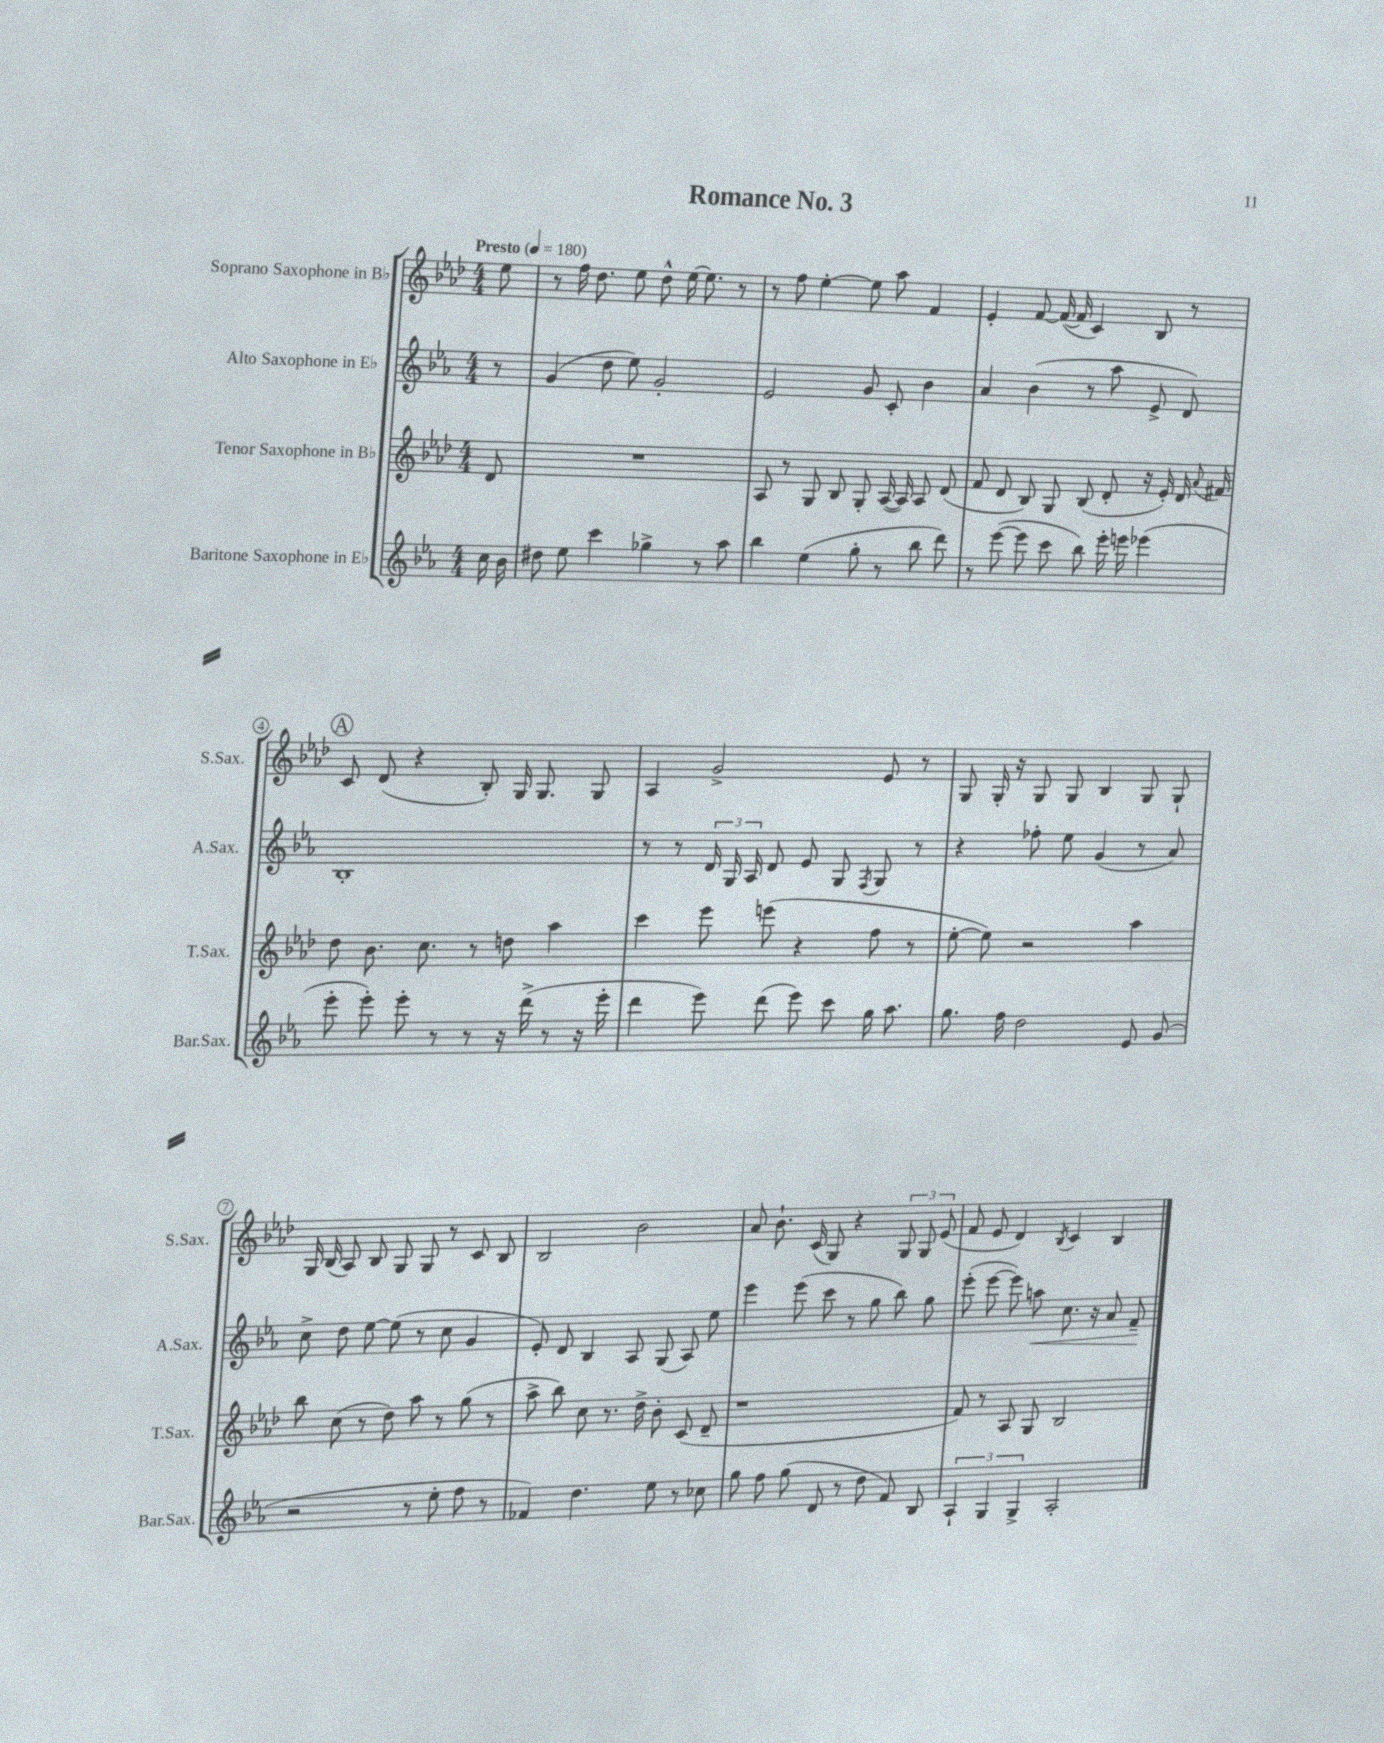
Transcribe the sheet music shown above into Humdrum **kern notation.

**kern	**kern	**kern	**dynam	**kern
*part4	*part3	*part2	*part2	*part1
*staff4	*staff3	*staff2	*staff2	*staff1
*I"Baritone Saxophone in E♭	*I"Tenor Saxophone in B♭	*I"Alto Saxophone in E♭	*	*I"Soprano Saxophone in B♭
*I'Bar.Sax.	*I'T.Sax.	*I'A.Sax.	*	*I'S.Sax.
*clefG2	*clefG2	*clefG2	*	*clefG2
*k[b-e-a-]	*k[b-e-a-d-]	*k[b-e-a-]	*	*k[b-e-a-d-]
*M4/4	*M4/4	*M4/4	*	*M4/4
*MM180	*MM180	*MM180	*	*MM180
=	=	=	=	=
!	!	!	!	!LO:TX:a:B:t=Presto
16cc\	8d-/	8r	.	8ee-\
16b-\	.	.	.	.
=1	=1	=1	=1	=1
8dd#X\	1r	(4g/	.	8r
8ee-\	.	.	.	16ff\
.	.	.	.	8.dd-\
4ccc\	.	8dd\	.	.
.	.	8ee-\)	.	8ee-\
4gg-X^\	.	2g'/	.	8dd-^^\
.	.	.	.	[16ee-\
.	.	.	.	8.ee-\]
8r	.	.	.	.
8aa-\	.	.	.	8r
=2	=2	=2	=2	=2
4bb-\	8A-/	2e-/	.	8r
.	8r	.	.	8ff\
(4ee-\	8G/	.	.	[4ee-'\
.	8B-/	.	.	.
8gg'\	8G'/	8g/	.	8ee-\]
8r	([16A-/	8c'/	.	8aa-\
.	16A-/])	.	.	.
8bb-\	8A-/	4b-\	.	4f/
8ddd\)	(8d-/	.	.	.
=3	=3	=3	=3	=3
8r	8f/	4a-/	.	4e-'/
([8eee-\	8d-/	.	.	.
8eee-\]	8B-/)	(4b-\	.	[8f/
8ccc\	8G/	.	.	(16f/_
.	.	.	.	16f/]
8bb-\)	(8B-/	8r	.	4c/)
16eee-'\	8d-'/	8aa-\	.	.
16eeen\	.	.	.	.
(4eee-X\	16r	8e-^/	.	8B-/
.	16e-'/)	.	.	.
.	16d-/	8d/)	.	8r
.	8qqa-/	.	.	.
.	16f#X/	.	.	.
!!LO:LB:g=z
!!LO:REH:place=s1:t=A
=4	=4	=4	=4	=4
8eee-'\	8dd-\	1B-'	.	8c/
8eee-'\)	8.b-\	.	.	(8d-/
8eee-'\	.	.	.	4r
.	8.cc\	.	.	.
8r	.	.	.	.
8r	8r	.	.	8B-'/)
16r	8ddn\	.	.	16G/
(16ddd^\	.	.	.	8.G/
8r	4aa-\	.	.	.
16r	.	.	.	8G/
16eee-'\	.	.	.	.
=5	=5	=5	=5	=5
4ddd\	4ccc\	8r	.	4A-/
.	.	8r	.	.
8eee-\)	8eee-\	24d/	.	2g^/
.	.	24G/	.	.
.	.	24A-/	.	.
(8ddd\	(8eeen\	8d/	.	.
8eee-\)	4r	8e-/	.	.
8ccc\	.	8G/	.	.
.	.	8qF/	.	.
16gg\	8ff\	8G/	.	8e-/
8.aa-\	.	.	.	.
.	8r	8r	.	8r
=6	=6	=6	=6	=6
8.gg\	[8ee-'\	4r	.	8G/
.	8ee-\])	.	.	16G'/
16ff\	.	.	.	16r
2dd\	2r	8ff-X'\	.	8G/
.	.	8ee-\	.	8G/
.	.	(4g/	.	4B-/
8e-/	4aa-\	8r	.	8G/
(8g/	.	8a-/)	.	8G`/
!!LO:LB:g=z
=7	=7	=7	=7	=7
2r	8bb-\	8cc^\	.	16G/
.	.	.	.	(16B-/
.	(8cc\	8dd\	.	8A-/)
.	8r	[8ee-\	.	8B-/
.	8dd-\)	(8ee-\]	.	8G/
8r	8aa-\	8r	.	8G/
8ee-'\	8r	8cc\	.	8r
8ff\	(8gg\	4g/	.	8c/
8r	8r	.	.	8B-/
=8	=8	=8	=8	=8
4f-X/)	8aa-^\	8e-'/)	.	2B-/
.	8bb-\)	8d/	.	.
4.dd\	8cc\	4B-/	.	.
.	8.r	.	.	.
.	.	8A-/	.	2b-\
.	16dd-^\	.	.	.
8ee-\	8b-'\	(8G/	.	.
8r	(8c/	8A-/)	.	.
8cc-X\	8d-~/	8ee-\	.	.
=9	=9	=9	=9	=9
8gg\	1r	4eee-\	.	8a-/
8ff\	.	.	.	8.b-`\
(8gg\	.	(8eee-\	.	.
.	.	.	.	(16c/
8d/	.	8ccc\	.	8G/)
8r	.	8r	.	4r
8dd\	.	8gg\	.	.
8f/)	.	8bb-\)	.	12G/
.	.	.	.	12G/
8B-/	.	8gg\	.	.
.	.	.	.	(12e-/
=10	=10	=10	=10	=10
6A-`/	8f/)	(8eee-'\	.	8f/
.	8r	[8eee-\	.	8e-/
6G/	.	.	.	.
.	8A-/	8eee-\])	.	4d-/)
6G^/	.	.	.	.
!	!	!	!LO:HP:b	!
.	8G/	8aan\	<	.
.	.	.	.	8qB-/
2A-'/	2B-/	8.cc\	.	4c/
.	.	16r	.	.
.	.	8a-/	.	4B-/
.	.	8f~/	.	.
.	.	.	[	.
==	==	==	==	==
*-	*-	*-	*-	*-
